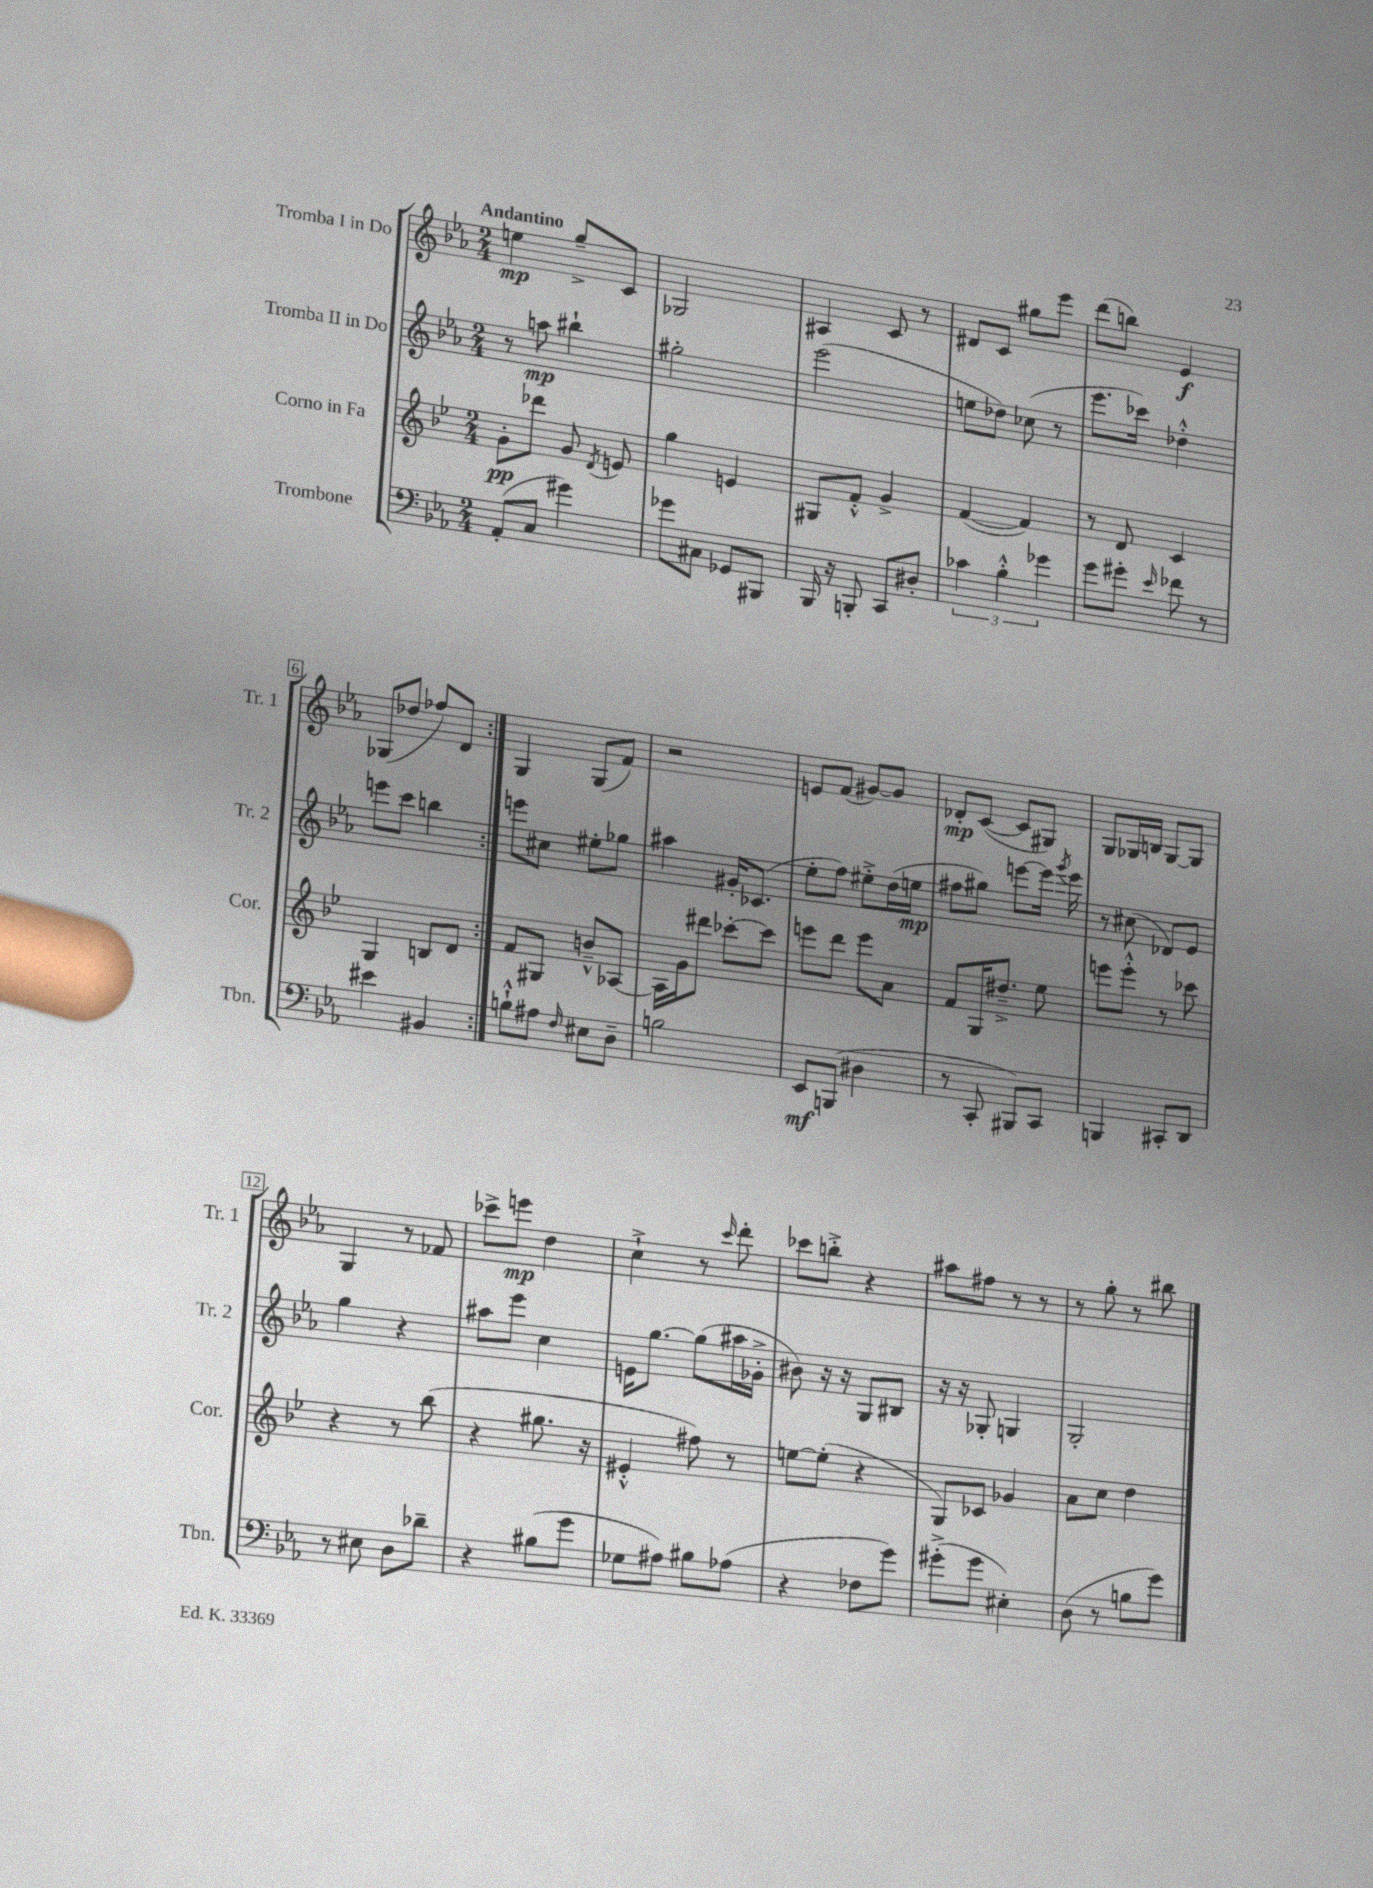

**kern	**dynam	**kern	**dynam	**kern	**dynam	**kern	**dynam
*part4	*part4	*part3	*part3	*part2	*part2	*part1	*part1
*staff4	*staff4	*staff3	*staff3	*staff2	*staff2	*staff1	*staff1
*I"Trombone	*	*I"Corno in Fa	*	*I"Tromba II in Do	*	*I"Tromba I in Do	*
*I'Tbn.	*	*I'Cor.	*	*I'Tr. 2	*	*I'Tr. 1	*
*clefF4	*	*clefG2	*	*clefG2	*	*clefG2	*
*k[b-e-a-]	*	*k[b-e-]	*	*k[b-e-a-]	*	*k[b-e-a-]	*
*M2/4	*	*M2/4	*	*M2/4	*	*M2/4	*
=1	=1	=1	=1	=1	=1	=1	=1
!	!	!	!	!	!	!LO:TX:a:B:t=Andantino	!
(8AA-'/L	.	8g'\L	pp	8r	.	4een\	mp
8C/J	.	8ddd-X\J	.	8aan\	mp	.	.
4g#X\)	.	8g/	.	4bb#X`\	.	8gg~^/L	.
.	.	8qd/	.	.	.	.	.
.	.	8en/	.	.	.	8c/J	.
=2	=2	=2	=2	=2	=2	=2	=2
8g-X\L	.	4gg\	.	2gg#X'\	.	2G-X/	.
8C#X\J	.	.	.	.	.	.	.
8GG-X/L	.	4en/	.	.	.	.	.
8BBB#X/J	.	.	.	.	.	.	.
=3	=3	=3	=3	=3	=3	=3	=3
16BBB-/	.	8G#X/L	.	(2eee-\	.	4A#X/	.
16r	.	.	.	.	.	.	.
8BBBn'/	.	8f'^^/J	.	.	.	.	.
8CC/L	.	4g^/	.	.	.	8c/	.
8D#X'/J	.	.	.	.	.	8r	.
=4	=4	=4	=4	=4	=4	=4	=4
6c-X\	.	([4f/	.	8een\L	.	8d#X/L	.
.	.	.	.	8dd-X\J)	.	8c/J	.
6B-'^^\	.	.	.	.	.	.	.
.	.	4f/])	.	(8cc-X\	.	8gg#X\L	.
6g-X\	.	.	.	.	.	.	.
.	.	.	.	8r	.	8eee-\J	.
=5	=5	=5	=5	=5	=5	=5	=5
8g\L	.	8r	.	8.eee-\L	.	(8ddd\L	.
8g#X'\J	.	8d/	.	.	.	8bbn\J)	.
.	.	.	.	16ccc-X\Jk)	.	.	.
16qqe-/	.	.	.	.	.	.	.
8f-X\	.	4c/	.	4dd-X'^^\	.	4e-/	f
8r	.	.	.	.	.	.	.
!!LO:LB:g=z
=6	=6	=6	=6	=6	=6	=6	=6
4e#X\	.	4G/	.	8eeen\L	.	(8G-X/L	.
.	.	.	.	8ccc\J	.	8dd-X/J	.
4BB#X/	.	8Bn/L	.	4bbn\	.	8ff-X/L)	.
.	.	8d/J	.	.	.	8d/J	.
=7:|!	=7:|!	=7:|!	=7:|!	=7:|!	=7:|!	=7:|!	=7:|!
8Bn`^^\L	.	8f/L	.	8eeen\L	.	4G/	.
8A#X\J	.	8G#X/J	.	8cc#X\J	.	.	.
16qqF/	.	.	.	.	.	.	.
8E#X\L	.	8bn~^^/L	.	8ee#X'\L	.	(8G/L	.
8D~\J	.	[8A-X/J	.	8gg-X\J	.	8f/J)	.
=8	=8	=8	=8	=8	=8	=8	=8
2Bn\	.	16A-\LL]	.	4aa#X\	.	2r	.
.	.	16g\J	.	.	.	.	.
.	.	8ddd#X\J	.	.	.	.	.
.	.	[8ccc-X'\L	.	16g#X'/KL	.	.	.
.	.	.	.	(8.c-X/J	.	.	.
.	.	8ccc-\J]	.	.	.	.	.
=9	=9	=9	=9	=9	=9	=9	=9
8EE-/L	mf	8eeen\L	.	8ee-'\L	.	8en/L	.
(8BBBn/J	.	8ddd\J	.	8ff\J)	.	(8f/J	.
4D#X\	.	8eee\L	.	8ee#X'^\L	.	[8g#X/L)	.
.	.	8a\J	.	(16dd\L	.	8g#/J]	.
.	.	.	.	16een\JJ	mp	.	.
=10	=10	=10	=10	=10	=10	=10	=10
8r	.	8f/L	.	8ff#X\L	.	8d-X'/L	mp
8CC'/	.	16G/K	.	8gg#X\J)	.	([8c/J	.
.	.	8.dd#X~^/J	.	.	.	.	.
8BBB#X/L)	.	.	.	[8eeen\L	.	8c/L]	.
8CC/J	.	8ee-\	.	16eee\Jk]	.	8G#X/J)	.
.	.	.	.	8qggg/	.	.	.
.	.	.	.	16eee\	.	.	.
=11	=11	=11	=11	=11	=11	=11	=11
4BBBn/	.	8eeen\L	.	8r	.	8G/L	.
.	.	8eee'^^\J	.	(8cc#X\	.	16G-X/L	.
.	.	.	.	.	.	16Bn/JJ	.
8CC#X'/L	.	8r	.	8d-X/L)	.	[8G-/L	.
8DD/J	.	8ccc-X\	.	8e-/J	.	8G-/J]	.
!!LO:LB:g=z
=12	=12	=12	=12	=12	=12	=12	=12
8r	.	4r	.	4gg\	.	4G/	.
8E#X\	.	.	.	.	.	.	.
8D\L	.	8r	.	4r	.	8r	.
8d-X~\J	.	(8bb-\	.	.	.	8f-X/	.
=13	=13	=13	=13	=13	=13	=13	=13
4r	.	4r	.	8aa#X\L	.	8ccc-X^\L	.
.	.	.	.	8eee-\J	.	8eeen\J	mp
(8B#X\L	.	8.gg#X\	.	4cc\	.	4dd\	.
8g\J	.	.	.	.	.	.	.
.	.	16r	.	.	.	.	.
=14	=14	=14	=14	=14	=14	=14	=14
8G-X\L	.	4e#X'^^/	.	16en\KL	.	4cc`^\	.
.	.	.	.	[8.gg\J	.	.	.
8A#X\J)	.	.	.	.	.	.	.
8B#X\L	.	8ff#X\)	.	(8gg\L]	.	8r	.
.	.	.	.	.	.	16qqccc/	.
(8A-X\J	.	8r	.	16aa#X\L	.	8ddd'\	.
.	.	.	.	16g-X'^\JJ	.	.	.
=15	=15	=15	=15	=15	=15	=15	=15
4r	.	[8een\L	.	8b#X\)	.	8ccc-X\L	.
.	.	(8ee'\J]	.	16r	.	8bbn'^\J	.
.	.	.	.	16r	.	.	.
8F-X\L	.	4r	.	8G/L	.	4r	.
8g\J)	.	.	.	8B#X/J	.	.	.
=16	=16	=16	=16	=16	=16	=16	=16
(8g#X'^\L	.	8G/L)	.	16r	.	8aa#X\L	.
.	.	.	.	16r	.	.	.
8g#\J	.	8c-X/J	.	8G-X'/	.	8ff#X\J	.
4E#X'\)	.	4g-X/	.	4Gn/	.	8r	.
.	.	.	.	.	.	8r	.
=17	=17	=17	=17	=17	=17	=17	=17
(8D\	.	8a\L	.	2G'/	.	8r	.
8r	.	8cc\J	.	.	.	8gg'\	.
8Bn\L	.	4dd\	.	.	.	8r	.
8g\J)	.	.	.	.	.	8bb#X\	.
==	==	==	==	==	==	==	==
*-	*-	*-	*-	*-	*-	*-	*-
